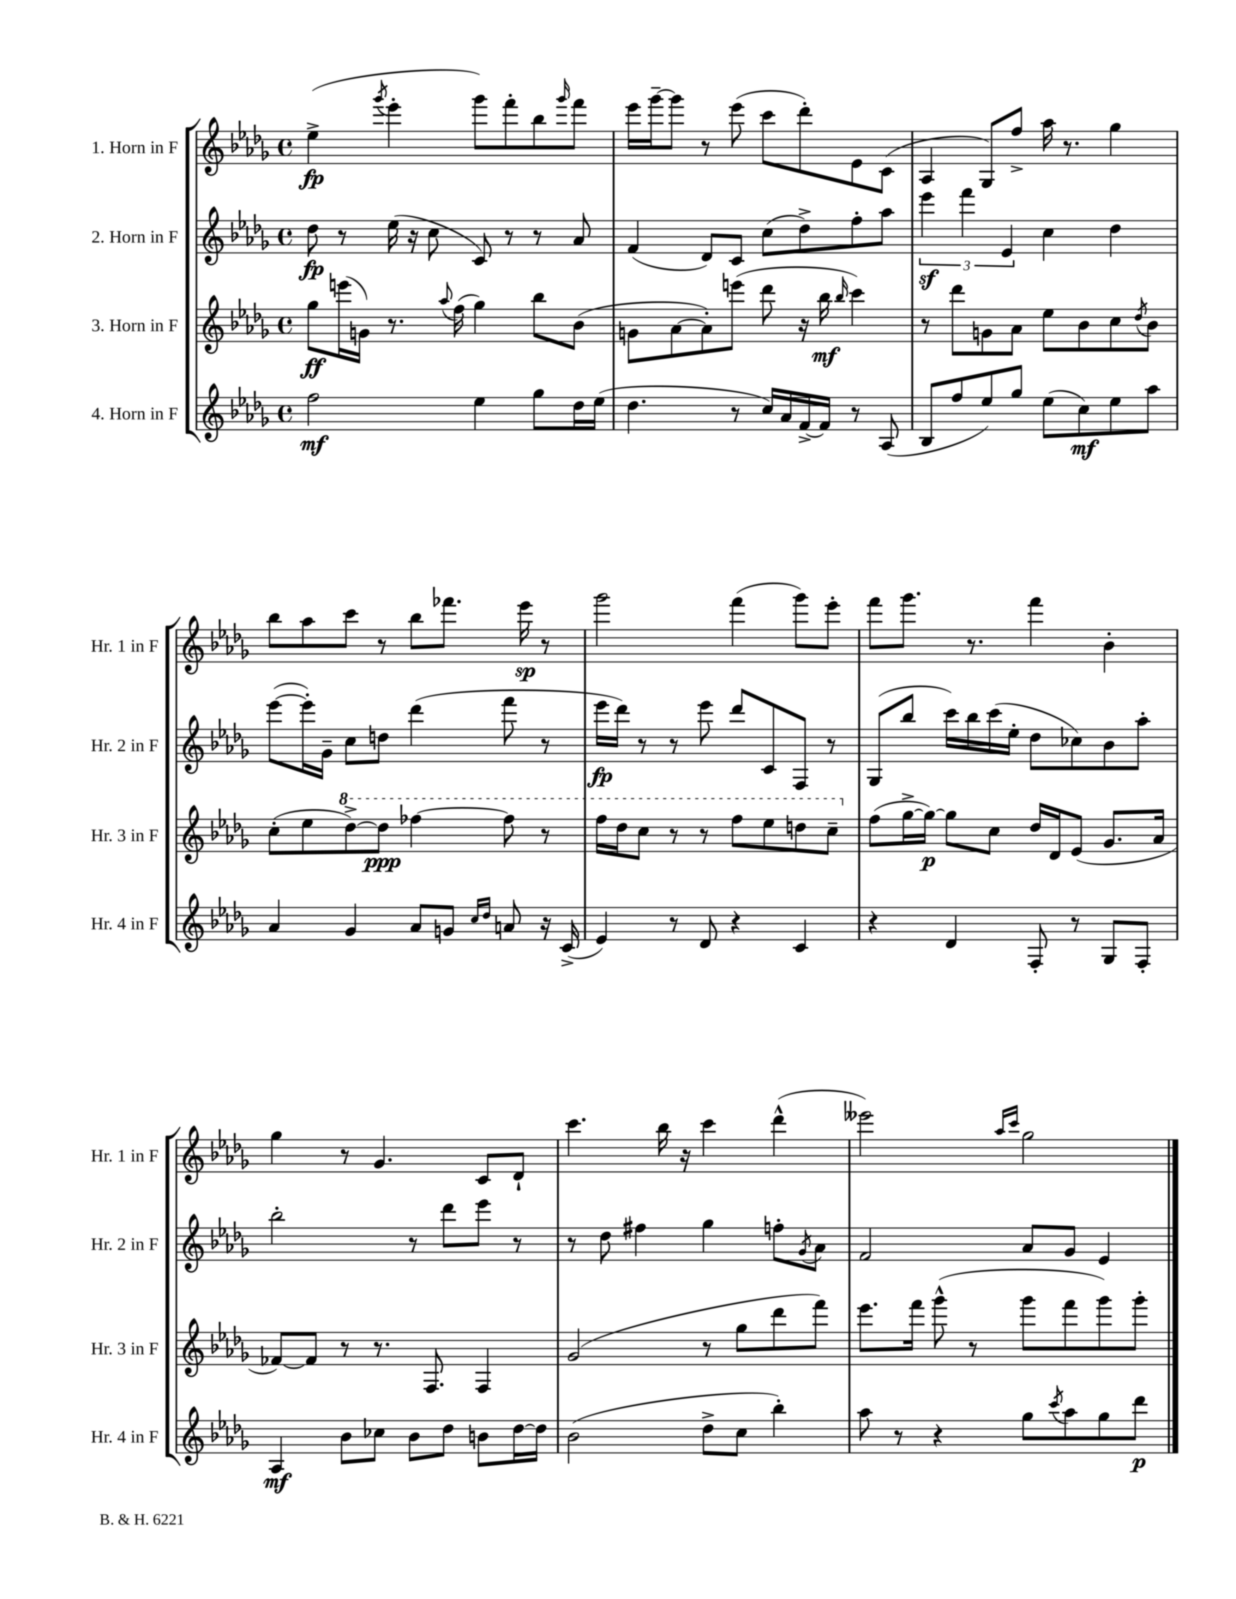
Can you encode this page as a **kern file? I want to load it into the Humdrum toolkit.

**kern	**dynam	**kern	**dynam	**kern	**dynam	**kern	**dynam
*part4	*part4	*part3	*part3	*part2	*part2	*part1	*part1
*staff4	*staff4	*staff3	*staff3	*staff2	*staff2	*staff1	*staff1
*I"4. Horn in F	*	*I"3. Horn in F	*	*I"2. Horn in F	*	*I"1. Horn in F	*
*I'Hr. 4 in F	*	*I'Hr. 3 in F	*	*I'Hr. 2 in F	*	*I'Hr. 1 in F	*
*clefG2	*	*clefG2	*	*clefG2	*	*clefG2	*
*k[b-e-a-d-g-]	*	*k[b-e-a-d-g-]	*	*k[b-e-a-d-g-]	*	*k[b-e-a-d-g-]	*
*M4/4	*	*M4/4	*	*M4/4	*	*M4/4	*
*met(c)	*	*met(c)	*	*met(c)	*	*met(c)	*
=1	=1	=1	=1	=1	=1	=1	=1
2ff\	mf	8gg-\L	ff	8dd-\	fp	(4ee-^\	fp
.	.	(16eeen\L	.	8r	.	.	.
.	.	16gn\JJ)	.	.	.	.	.
.	.	.	.	.	.	8qggg-/	.
.	.	8.r	.	(16ee-\	.	4eee-'\	.
.	.	.	.	16r	.	.	.
.	.	.	.	8cc\	.	.	.
.	.	8qqaa-/	.	.	.	.	.
.	.	(16ff\	.	.	.	.	.
4ee-\	.	4gg-\)	.	8c/)	.	8ggg-\L)	.
.	.	.	.	8r	.	8fff'\	.
8gg-\L	.	8bb-\L	.	8r	.	8bb-\	.
.	.	.	.	.	.	16qqggg-/	.
16dd-\L	.	(8b-\J	.	8a-/	.	8fff\J	.
(16ee-\JJ	.	.	.	.	.	.	.
=2	=2	=2	=2	=2	=2	=2	=2
4.dd-\	.	8gn\L	.	(4f/	.	16eee-\LL	.
.	.	.	.	.	.	[16ggg-~\J	.
.	.	[8a-\	.	.	.	8ggg-\J]	.
.	.	8a-'\])	.	8d-/L)	.	8r	.
8r	.	(8eeen\J	.	8c/J	.	(8eee-\	.
16cc/LL)	.	8ddd-\	.	(8cc\L	.	8ccc\L	.
16a-/	.	.	.	.	.	.	.
[16f^/	.	16r	.	8dd-^\)	.	8ddd-'\)	.
16f/JJ]	.	16bb-\	mf	.	.	.	.
.	.	16qqbb-/	.	.	.	.	.
8r	.	4ccc\)	.	8ff'\	.	8e-\	.
(8A-/	.	.	.	8aa-\J	.	(8c\J	.
=3	=3	=3	=3	=3	=3	=3	=3
8B-/L	.	8r	.	6eee-z\	.	4A-/	.
8ff/	.	8ddd-\L	.	.	.	.	.
.	.	.	.	6fff\	.	.	.
8ee-/)	.	8gn\	.	.	.	8G-/L)	.
.	.	.	.	6e-/	.	.	.
8gg-/J	.	8a-\J	.	.	.	8ff^/J	.
(8ee-\L	.	8ee-\L	.	4cc\	.	16aa-\	.
.	.	.	.	.	.	8.r	.
8cc\)	mf	8b-\	.	.	.	.	.
8ee-\	.	8cc\	.	4dd-\	.	4gg-\	.
.	.	8qdd-/	.	.	.	.	.
8aa-\J	.	8b-\J	.	.	.	.	.
!!LO:LB:g=z
=4	=4	=4	=4	=4	=4	=4	=4
4a-/	.	(8cc'\L	.	([8eee-\L	.	8bb-\L	.
.	.	8ee-\	.	16eee-'\L])	.	8aa-\	.
.	.	.	.	16g-~\JJ	.	.	.
*	*	*8va	*	*	*	*	*
4g-/	.	[8ddd-^\)	.	8cc\L	.	8ccc\J	.
.	.	8ddd-\J]	ppp	8ddn\J	.	8r	.
8a-/L	.	[4fff-X\	.	(4ddd-\	.	8bb-\L	.
8gn/J	.	.	.	.	.	8.fff-X\J	.
16qqcc/LL	.	.	.	.	.	.	.
16qqdd-/JJ	.	.	.	.	.	.	.
8an/	.	8fff-\]	.	8fff\	.	.	.
.	.	.	.	.	.	16eee-\	sp
16r	.	8r	.	8r	.	8r	.
(16c^/	.	.	.	.	.	.	.
=5	=5	=5	=5	=5	=5	=5	=5
4e-/)	.	16fff\LL	.	16eee-\LL	fp	2ggg-\	.
.	.	16ddd-\J	.	16ddd-\JJ)	.	.	.
.	.	8ccc\J	.	8r	.	.	.
8r	.	8r	.	8r	.	.	.
8d-/	.	8r	.	8eee-\	.	.	.
4r	.	8fff\L	.	8ddd-/L	.	(4fff\	.
.	.	8eee-\	.	8c/	.	.	.
4c/	.	8dddn\	.	8F/J	.	8ggg-\L)	.
.	.	8ccc~\J	.	8r	.	8eee-'\J	.
=6	=6	=6	=6	=6	=6	=6	=6
*	*	*X8va	*	*	*	*	*
4r	.	(8ff\L	.	(8G-/L	.	8fff\L	.
.	.	[16gg-^\L	.	8bb-/J	.	8.ggg-\J	.
.	.	16gg-\JJ_)	p	.	.	.	.
4d-/	.	8gg-\L]	.	16ccc\LL)	.	.	.
.	.	.	.	16bb-\	.	8.r	.
.	.	8cc\J	.	(16ccc\	.	.	.
.	.	.	.	16ee-'\JJ	.	.	.
8F'/	.	16dd-/LL	.	8dd-\L	.	4fff\	.
.	.	16d-/J	.	.	.	.	.
8r	.	(8e-/J	.	8cc-X\)	.	.	.
8G-/L	.	8.g-/L	.	8b-\	.	4b-'\	.
8F'/J	.	.	.	8aa-'\J	.	.	.
.	.	16a-/Jk	.	.	.	.	.
!!LO:LB:g=z
=7	=7	=7	=7	=7	=7	=7	=7
4A-/	mf	[8f-X/L)	.	2bb-'\	.	4gg-\	.
.	.	8f-/J]	.	.	.	.	.
8b-\L	.	8r	.	.	.	8r	.
8cc-X\J	.	8.r	.	.	.	4.g-/	.
8b-\L	.	.	.	8r	.	.	.
.	.	8.F/	.	.	.	.	.
8dd-\J	.	.	.	8ddd-\L	.	.	.
8bn\L	.	4F/	.	8eee-\J	.	8c/L	.
[16dd-\L	.	.	.	8r	.	8d-`/J	.
16dd-\JJ]	.	.	.	.	.	.	.
=8	=8	=8	=8	=8	=8	=8	=8
(2b-\	.	(2g-/	.	8r	.	4.ccc\	.
.	.	.	.	8dd-\	.	.	.
.	.	.	.	4ff#X\	.	.	.
.	.	.	.	.	.	16bb-\	.
.	.	.	.	.	.	16r	.
8dd-^\L	.	8r	.	4gg-\	.	4ccc\	.
8cc\J	.	8gg-\L	.	.	.	.	.
4bb-'\)	.	8ddd-\	.	8ffn'\L	.	(4ddd-^^\	.
.	.	.	.	8qg-/	.	.	.
.	.	8fff\J)	.	8a-\J	.	.	.
=9	=9	=9	=9	=9	=9	=9	=9
8aa-\	.	8.eee-\L	.	2f/	.	2eee--X\)	.
8r	.	.	.	.	.	.	.
.	.	16fff\Jk	.	.	.	.	.
4r	.	(8ggg-^^\	.	.	.	.	.
.	.	8r	.	.	.	.	.
.	.	.	.	.	.	16qqaa-/LL	.
.	.	.	.	.	.	16qqccc/JJ	.
8gg-\L	.	8ggg-\L	.	8a-/L	.	2gg-\	.
8qccc/	.	.	.	.	.	.	.
8aa-\	.	8fff\	.	8g-/J	.	.	.
8gg-\	.	8ggg-\)	.	4e-/	.	.	.
8ddd-\J	p	8ggg-'\J	.	.	.	.	.
==	==	==	==	==	==	==	==
*-	*-	*-	*-	*-	*-	*-	*-
